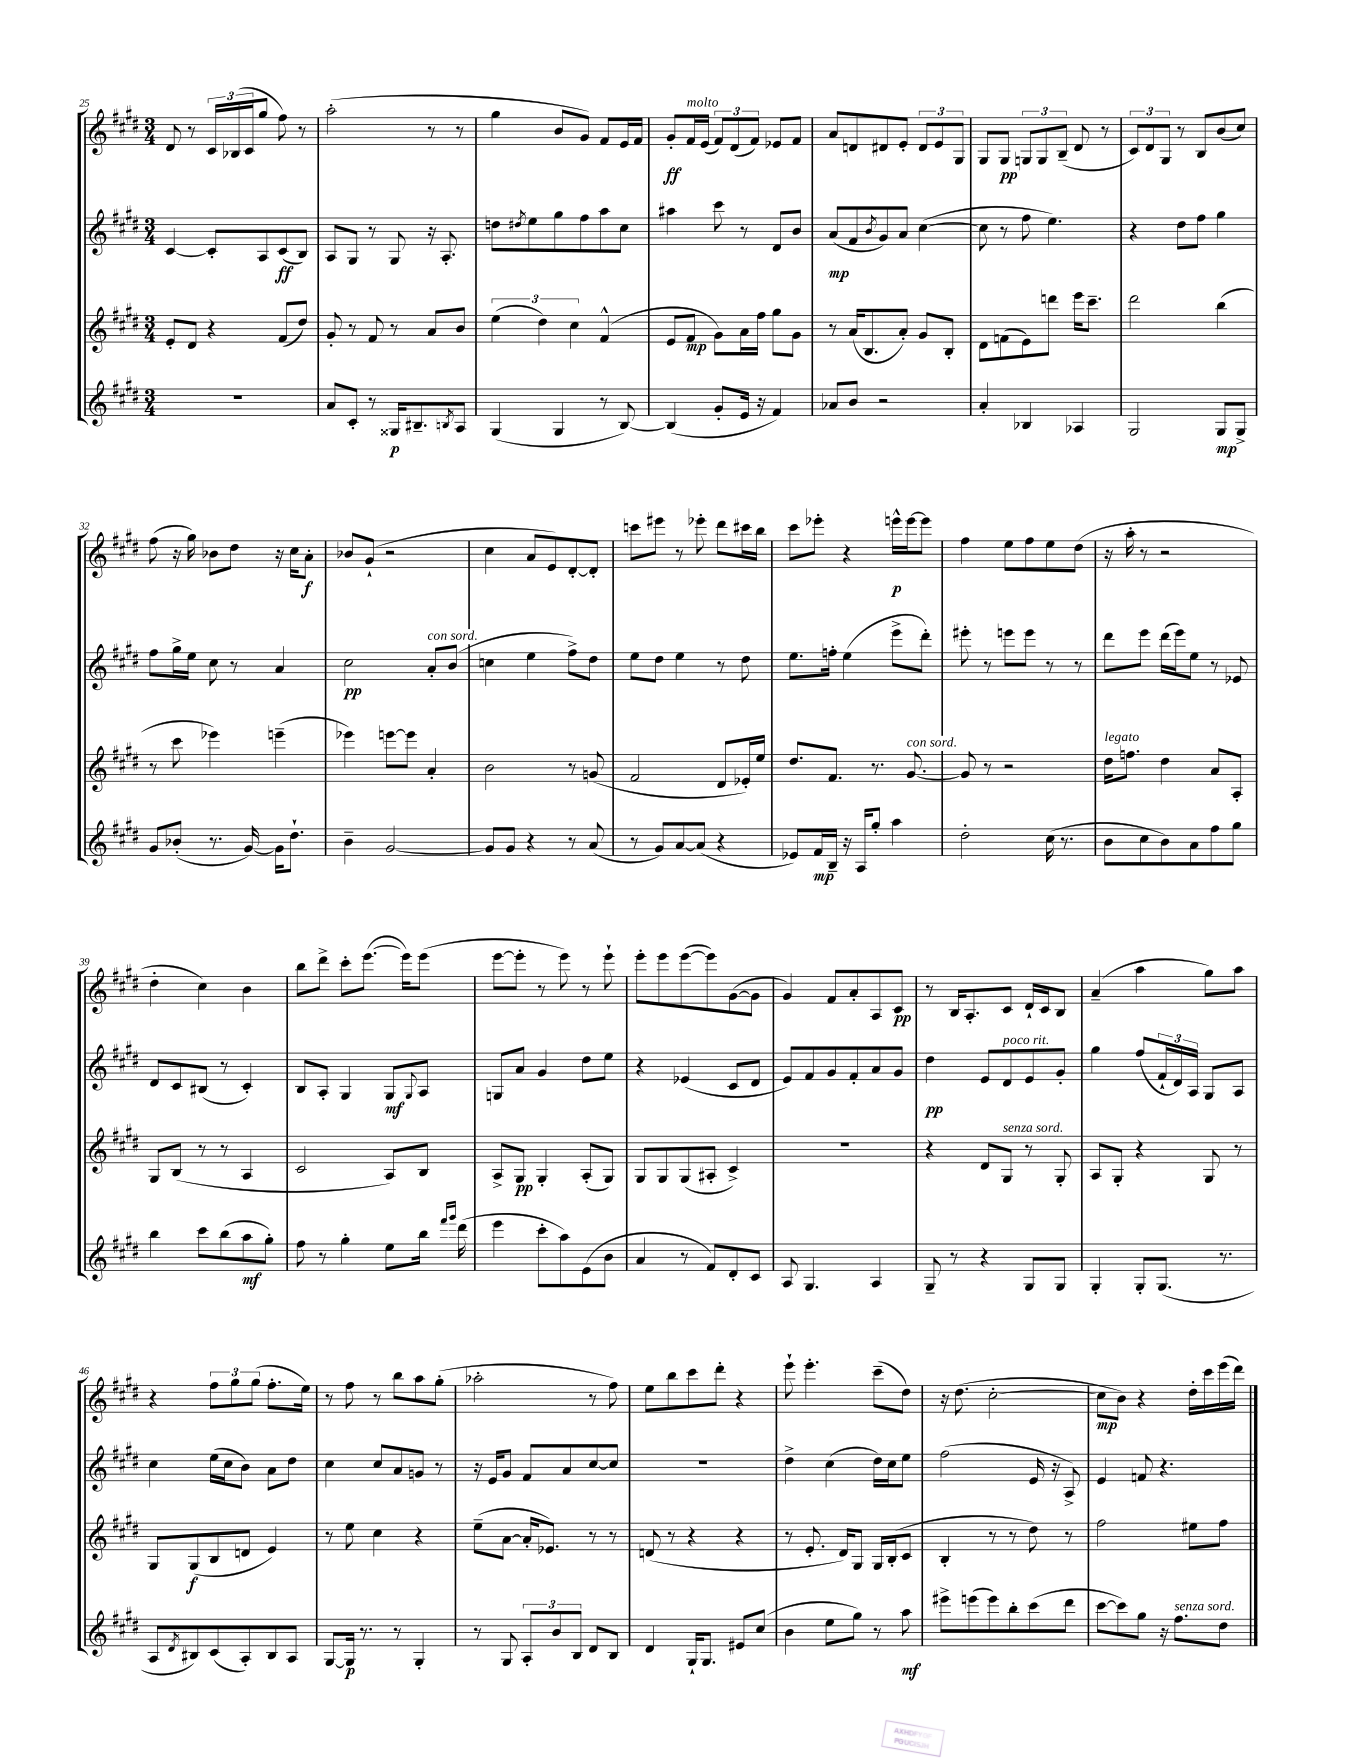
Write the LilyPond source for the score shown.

<<
\new StaffGroup <<
\new Staff = "s0" {
    \clef treble \key e \major \numericTimeSignature \time 3/4
    dis'8 r8 \tuplet 3/2 { cis'16 bes16( cis'16 } gis''8 fis''8) r8 |
    a''2-.( r8 r8 |
    gis''4 b'8 gis'8) fis'8 e'16 fis'16 |
    gis'8-.\ff fis'16^\markup { \italic "molto" } e'16( \tuplet 3/2 { fis'8) dis'8( fis'8) } ees'8 fis'8 |
    a'8 d'8 dis'8 e'8-. \tuplet 3/2 { dis'8 e'8 gis8 } |
    gis8 gis8\pp \tuplet 3/2 { g8 g8 b8--( } dis'8 r8 |
    \tuplet 3/2 { cis'8) dis'8 gis8 } r8 b8 b'8( cis''8) |
    fis''8( r16 gis''16) bes'8 dis''8 r16 cis''16 a'8-.\f |
    bes'8 gis'8-!( r2 |
    cis''4 a'8 e'8) dis'8~-. dis'8-. |
    c'''8 eis'''8 r8 ees'''8-. dis'''8 cis'''16 b''16 |
    cis'''8 ees'''8-. r4 e'''16-^\p e'''16~ e'''8 |
    fis''4 e''8 fis''8 e''8 dis''8( |
    r16 a''16-. r8 r2 |
    dis''4-. cis''4) b'4 |
    b''8 dis'''8-> cis'''8-. e'''8.~( e'''16) e'''8( |
    e'''8~ e'''8-. r8 e'''8) r8 e'''8-! |
    e'''8-. e'''8 e'''8~( e'''8) gis'8~( gis'8 |
    gis'4) fis'8 a'8-. a8 cis'8\pp |
    r8 b16 a8.-. cis'8 dis'16-! cis'16 b8 |
    a'4--( a''4 gis''8) a''8 |
    r4 \tuplet 3/2 { fis''8 gis''8 gis''8( } fis''8.-. e''16) |
    r8 fis''8 r8 b''8 a''8 gis''8-.( |
    aes''2-. r8 fis''8) |
    e''8 b''8 cis'''8 dis'''8-. r4 |
    e'''8-! e'''4.-. cis'''8--( dis''8) |
    r16 dis''8.( cis''2~-. |
    cis''8\mp b'8) r4 dis''16-. cis'''16 e'''16( dis'''16) \bar "|." |
}
\new Staff = "s1" {
    \clef treble \key e \major \numericTimeSignature \time 3/4
    cis'4~ cis'8-. a8 cis'8\ff( b8) |
    a8 gis8 r8 gis8 r16 a8.-. |
    d''8 \acciaccatura { dis''8 } e''8 gis''8 fis''8 a''8 cis''8 |
    ais''4 cis'''8 r8 dis'8 b'8 |
    a'8\mp( fis'8 \acciaccatura { b'8 } gis'8) a'8 cis''4~( |
    cis''8 r8 fis''8 e''4.) |
    r4 dis''8 fis''8 gis''4 |
    fis''8 gis''16-> e''16 cis''8 r8 a'4 |
    cis''2\pp a'8-.^\markup { \italic "con sord." } b'8( |
    c''4 e''4 fis''8->) dis''8 |
    e''8 dis''8 e''4 r8 dis''8 |
    e''8. f''16-. e''4( e'''8-> dis'''8-.) |
    eis'''8-. r8 e'''8 e'''8 r8 r8 |
    dis'''8 e'''8 dis'''16( e'''16) e''8 r8 ees'8 |
    dis'8 cis'8 bis8( r8 cis'4-.) |
    b8 a8-. gis4 gis8\mf \appoggiatura { gis8 } a8 |
    g8 a'8 gis'4 dis''8 e''8 |
    r4 ees'4( cis'8 dis'8 |
    e'8) fis'8 gis'8 fis'8-. a'8 gis'8 |
    dis''4\pp e'8 dis'8^\markup { \italic "poco rit." } e'8 gis'8-. |
    gis''4 fis''8( \tuplet 3/2 { fis'16-! dis'16) a16 } gis8 a8 |
    cis''4 e''16( cis''16 b'8) a'8 dis''8 |
    cis''4 cis''8 a'8 g'8 r8 |
    r16 e'16 gis'8 fis'8 a'8 cis''8~ cis''8 |
    R2. |
    dis''4-> cis''4( dis''16) cis''16 e''8 |
    fis''2( e'16 r16 a8->) |
    e'4 f'8 r4. \bar "|." |
}
\new Staff = "s2" {
    \clef treble \key e \major \numericTimeSignature \time 3/4
    e'8-. dis'8 r4 fis'8( dis''8) |
    gis'8-. r8 fis'8 r8 a'8 b'8 |
    \tuplet 3/2 { e''4( dis''4) cis''4 } fis'4-^( |
    e'8 fis'8\mp gis'8) a'16 fis''16 gis''8 gis'8 |
    r8 a'16( b8. a'8-.) gis'8 b8-. |
    dis'8 f'8( e'8) d'''8 e'''16 cis'''8.-- |
    dis'''2 b''4( |
    r8 cis'''8 ees'''4) e'''4--( |
    ees'''4) e'''8~ e'''8 a'4-. |
    b'2 r8 g'8( |
    fis'2 dis'8 ees'16-.) e''16 |
    dis''8. fis'8. r8. gis'8.~^\markup { \italic "con sord." } |
    gis'8 r8 r2 |
    dis''16^\markup { \italic "legato" } f''8. dis''4 a'8 a8-. |
    gis8 b8( r8 r8 a4 |
    cis'2 a8) b8 |
    a8-> gis8\pp gis4-. a8-.( gis8) |
    gis8 gis8 gis8( ais8-. cis'4->) |
    R2. |
    r4 dis'8 gis8^\markup { \italic "senza sord." } r8 gis8-. |
    a8 gis8-. r4 gis8 r8 |
    gis8 gis8\f( b8 d'8 e'4) |
    r8 e''8 cis''4 r4 |
    e''8--( a'8~ a'16-. ees'8.) r8 r8 |
    d'8( r8 r4 r4 |
    r8 e'8.-. dis'16) gis8 gis16 b16-.( cis'8 |
    b4-. r8 r8 dis''8) r8 |
    fis''2 eis''8 fis''8 \bar "|." |
}
\new Staff = "s3" {
    \clef treble \key e \major \numericTimeSignature \time 3/4
    R2. |
    a'8 cis'8-. r8 gisis16\p bis8.-- \acciaccatura { b8 } a8 |
    gis4( gis4 r8 b8~) |
    b4( gis'8-. e'16 r16 fis'4) |
    aes'8 b'8 r2 |
    a'4-. bes4 aes4 |
    gis2 gis8\mp gis8-> |
    gis'8 bes'8-.( r8. gis'16~) gis'16 dis''8.-! |
    b'4-- gis'2~ |
    gis'8 gis'8 r4 r8 a'8( |
    r8 gis'8) a'8~ a'8( r4 |
    ees'8) fis'16\mp b16-- r16 a16 gis''8-. a''4 |
    dis''2-. cis''16( r8. |
    b'8 cis''8 b'8) a'8 fis''8 gis''8 |
    b''4 cis'''8 b''8( a''8\mf gis''8-.) |
    fis''8 r8 gis''4-. e''8 b''16 \grace { fis'''16 gis'''16 } dis'''16( |
    e'''4 cis'''8-. a''8) e'8( b'8 |
    a'4 r8 fis'8) dis'8-. cis'8 |
    a8 gis4. a4 |
    gis8-- r8 r4 gis8 gis8 |
    gis4-. gis8-. gis8.( r8. |
    a8 \acciaccatura { dis'8 } bis8) cis'8( a8-.) bis8 a8 |
    gis8~ gis16\p r8. r8 gis4-. |
    r8 gis8 \tuplet 3/2 { a8-. b'8 b8 } dis'8 b8 |
    dis'4 gis16-! gis8. eis'8 cis''8( |
    b'4 e''8 gis''8) r8 a''8\mf |
    eis'''8-> e'''8( e'''8) b''8-. cis'''8( dis'''8 |
    cis'''8~ cis'''8) gis''8 r16 fis''8.^\markup { \italic "senza sord." } dis''8 \bar "|." |
}
>>
>>
\layout { \context { \Score currentBarNumber = #25 } }
